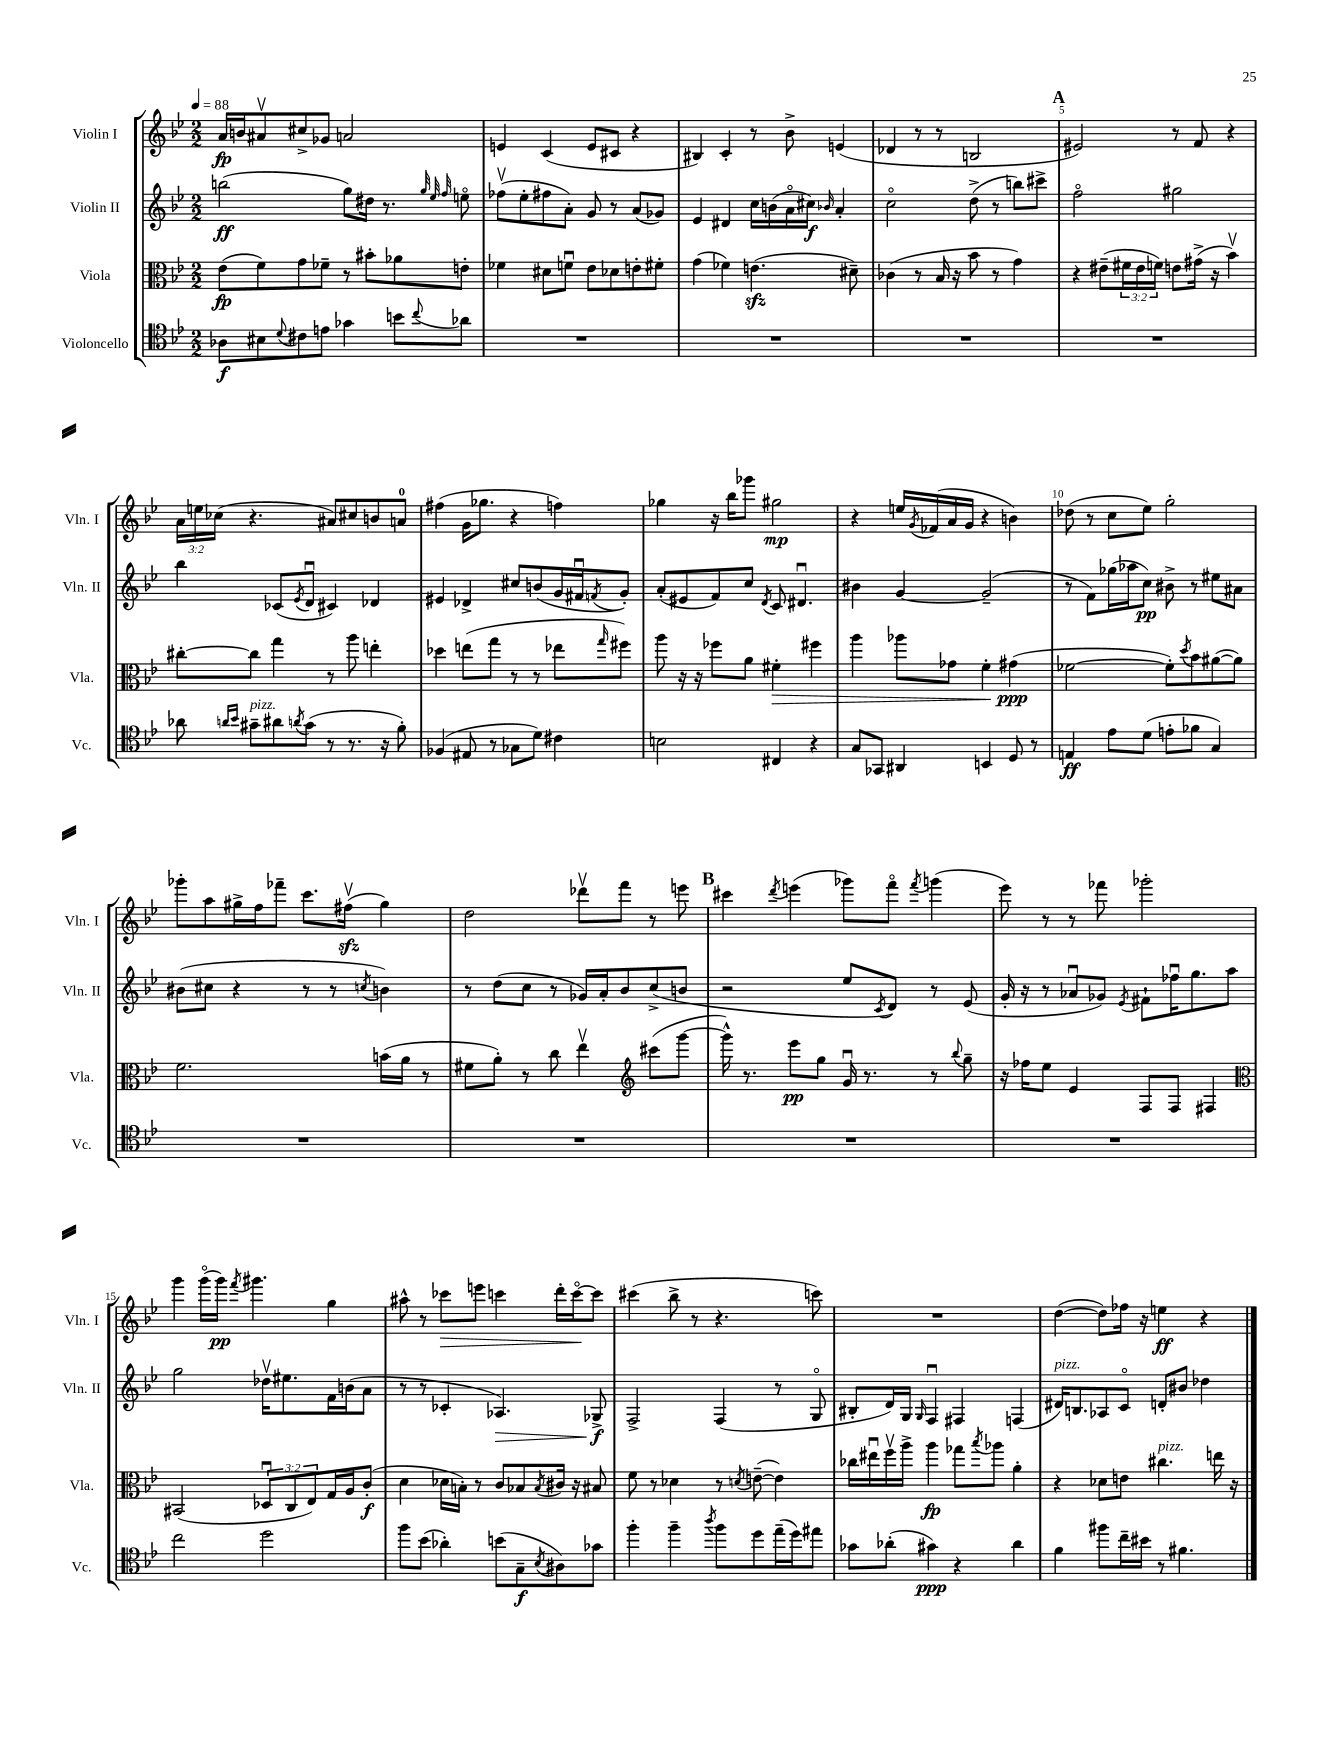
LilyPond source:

<<
\new StaffGroup <<
\new Staff = "s0" \with { instrumentName = "Violin I" shortInstrumentName = "Vln. I" } {
    \clef treble \key bes \major \numericTimeSignature \time 2/2 \override Staff.TupletNumber.text = #tuplet-number::calc-fraction-text \tempo 4 = 88
    a'16\fp b'16 ais'8\upbow cis''8-> ges'8 a'2 |
    e'4 c'4( e'8 cis'8 r4 |
    bis4) c'4-. r8 bes'8-> e'4( |
    des'4 r8 r8 b2 |
    \mark \markup { \bold "A" } eis'2) r8 f'8 r4 |
    \tuplet 3/2 { a'16 e''16 ces''16( } r4. ais'8) cis''8 b'8 a'8-0 |
    fis''4( g'16 ges''8. r4 f''4) |
    ges''4 r16 bes''16 ges'''8 gis''2\mp |
    r4 e''16 \acciaccatura { g'8 } fes'16( a'16 g'16 r4 b'4) |
    des''8( r8 c''8 ees''8) g''2-. |
    ges'''8-. a''8 gis''16-> f''16 fes'''8-- c'''8. fis''16\upbow\sfz( gis''4) |
    d''2 des'''8\upbow f'''8 r8 e'''8 |
    \mark \markup { \bold "B" } cis'''4 \acciaccatura { d'''8 } e'''4( ges'''8) f'''8\flageolet \acciaccatura { f'''8 } g'''4( |
    ees'''8) r8 r8 fes'''8 ges'''2-. |
    g'''4 g'''16\flageolet( g'''16\pp) \acciaccatura { f'''8 } gis'''4. g''4 |
    ais''8-^ r8 ces'''8\> e'''8 c'''4 d'''16-. c'''16~\flageolet\! c'''8 |
    cis'''4( bes''8-> r8 r4. c'''8) |
    R1 |
    d''4~( d''8) fes''16 r16 e''4\ff r4 \bar "|." |
}
\new Staff = "s1" \with { instrumentName = "Violin II" shortInstrumentName = "Vln. II" } {
    \clef treble \key bes \major \numericTimeSignature \time 2/2
    b''2\ff( g''8) dis''16 r8. \grace { g''32 ees''32 f''32 } e''8\flageolet |
    fes''8\upbow( ees''8-. fis''8 a'8-.) g'8 r8 a'8( ges'8) |
    ees'4 dis'4 c''16 b'16( a'16\flageolet cis''16\f) \grace { bes'16 } a'4-. |
    c''2\flageolet d''8->( r8 b''8) cis'''8-> |
    \mark \markup { \bold "A" } f''2\flageolet gis''2 |
    bes''4 ces'8( \acciaccatura { ees'8 } d'8\downbow cis'4) des'4 |
    eis'4 des'4-> cis''8 b'8( g'16 fis'16\downbow \acciaccatura { f'8 } g'8-.) |
    a'8-.( eis'8 f'8) c''8 \acciaccatura { d'8 } c'8 dis'4.\downbow |
    bis'4 g'4~ g'2--( |
    r8 f'8) ges''16( aes''16 c''8\pp) bis'8-> r8 eis''8 ais'8 |
    bis'8( cis''8 r4 r8 r8 \acciaccatura { c''8 } b'4) |
    r8 d''8( c''8 r8 ges'16) a'16-. bes'8 c''8->( b'8 |
    \mark \markup { \bold "B" } r2 ees''8 \acciaccatura { c'8 } d'8) r8 ees'8( |
    g'16-. r16 r8 aes'8\downbow ges'8) \acciaccatura { ees'8 } fis'8-! fes''16\downbow g''8. a''8 |
    g''2 des''16\upbow eis''8. f'16 b'16( a'8 |
    r8 r8 ces'4-. aes4.\>) ges8->\f\! |
    f2-> f4( r8 g8\flageolet |
    bis8-. d'16) g16 \grace { g16 } f4\downbow fis4 f4( |
    dis'16^\markup { \italic "pizz." }) b8. aes8 c'8\flageolet d'8-. bis'8 des''4 \bar "|." |
}
\new Staff = "s2" \with { instrumentName = "Viola" shortInstrumentName = "Vla." } {
    \clef alto \key bes \major \numericTimeSignature \time 2/2 \override Staff.TupletNumber.text = #tuplet-number::calc-fraction-text
    ees'8\fp( f'8) g'8 fes'8-- r8 bis'8-. aes'8 e'8-. |
    fes'4 dis'8 f'8\downbow ees'8 des'8 e'8-. fis'8-. |
    g'4( fes'4) e'4.\sfz( dis'8--) |
    ces'4( r8 bes16 r16 bes'8 r8 g'4) |
    \mark \markup { \bold "A" } r4 eis'8--( \tuplet 3/2 { fis'16 eis'16 f'16) } e'8 gis'16->( r16 bes'4\upbow) |
    cis''8~-. cis''8 g''4 r8 a''8 e''4-. |
    des''4 e''8( g''8 r8 r8 ees''8 \grace { g''16 } fis''8) |
    a''8 r16 r16 fes''8 a'8 fis'4-.\> fis''4 |
    a''4 aes''8 ges'8 f'4-.\! gis'4\ppp( |
    fes'2~ fes'8-.) \acciaccatura { d''8 } bes'8 ais'8~( ais'8) |
    f'2. b'16( a'16 r8 |
    fis'8 a'8-.) r8 c''8 ees''4\upbow \clef treble cis'''8( g'''8~ |
    \mark \markup { \bold "B" } g'''16-^) r8. ees'''8\pp g''8 g'16\downbow r8. r8 \appoggiatura { bes''8 } g''8-- |
    r16 fes''16 ees''8 ees'4 f8 f8 fis4 |
    \clef alto bis,2( \tuplet 3/2 { des8\downbow c8 ees8) } g16 a16 c'8-.\f( |
    d'4 des'16 b16-.) r8 c'8 bes8 \acciaccatura { bes8 } cis'16 r16 bis8 |
    f'8 r8 des'4 r8 \acciaccatura { d'8 } e'8~--( e'4) |
    ces''16 eis''16\downbow f''16\upbow a''16-> a''4\fp ges''8 \acciaccatura { bes''8 } aes''8 a'4-. |
    r4 des'8 e'8 cis''4.^\markup { \italic "pizz." } e''16 r16 \bar "|." |
}
\new Staff = "s3" \with { instrumentName = "Violoncello" shortInstrumentName = "Vc." } {
    \clef tenor \key bes \major \numericTimeSignature \time 2/2
    aes8\f bis8 \appoggiatura { d'8 } cis'8 e'8 ges'4 b'8 \appoggiatura { c''8 } aes'8 |
    R1 |
    R1 |
    R1 |
    \mark \markup { \bold "A" } R1 |
    aes'8 \grace { a'16 bes'16 } gis'8--^\markup { \italic "pizz." } ais'8 \acciaccatura { a'8 } gis'8( r8 r8. r16 f'8-.) |
    fes4( eis8 r8 ges8 d'8) cis'4 |
    b2 cis4 r4 |
    g8 ges,8 ais,4 b,4 d8 r8 |
    e4\ff ees'8 d'8( e'8-. fes'8 g4) |
    R1 |
    R1 |
    \mark \markup { \bold "B" } R1 |
    R1 |
    c''2 d''2 |
    f''8 bes'8( aes'4-.) b'8( g8--\f \acciaccatura { bes8 } ais8) ges'8 |
    f''4-. f''4-- \acciaccatura { a''8 } f''8 d''8 ees''16--( d''16) eis''8 |
    ges'8 aes'8-.( gis'4\ppp) r4 aes'4 |
    f'4 fis''8 c''16-- bis'16 r8 fis'4. \bar "|." |
}
>>
>>
\layout { \context { \Score \override BarNumber.break-visibility = ##(#f #t #t) barNumberVisibility = #(every-nth-bar-number-visible 5) } }
